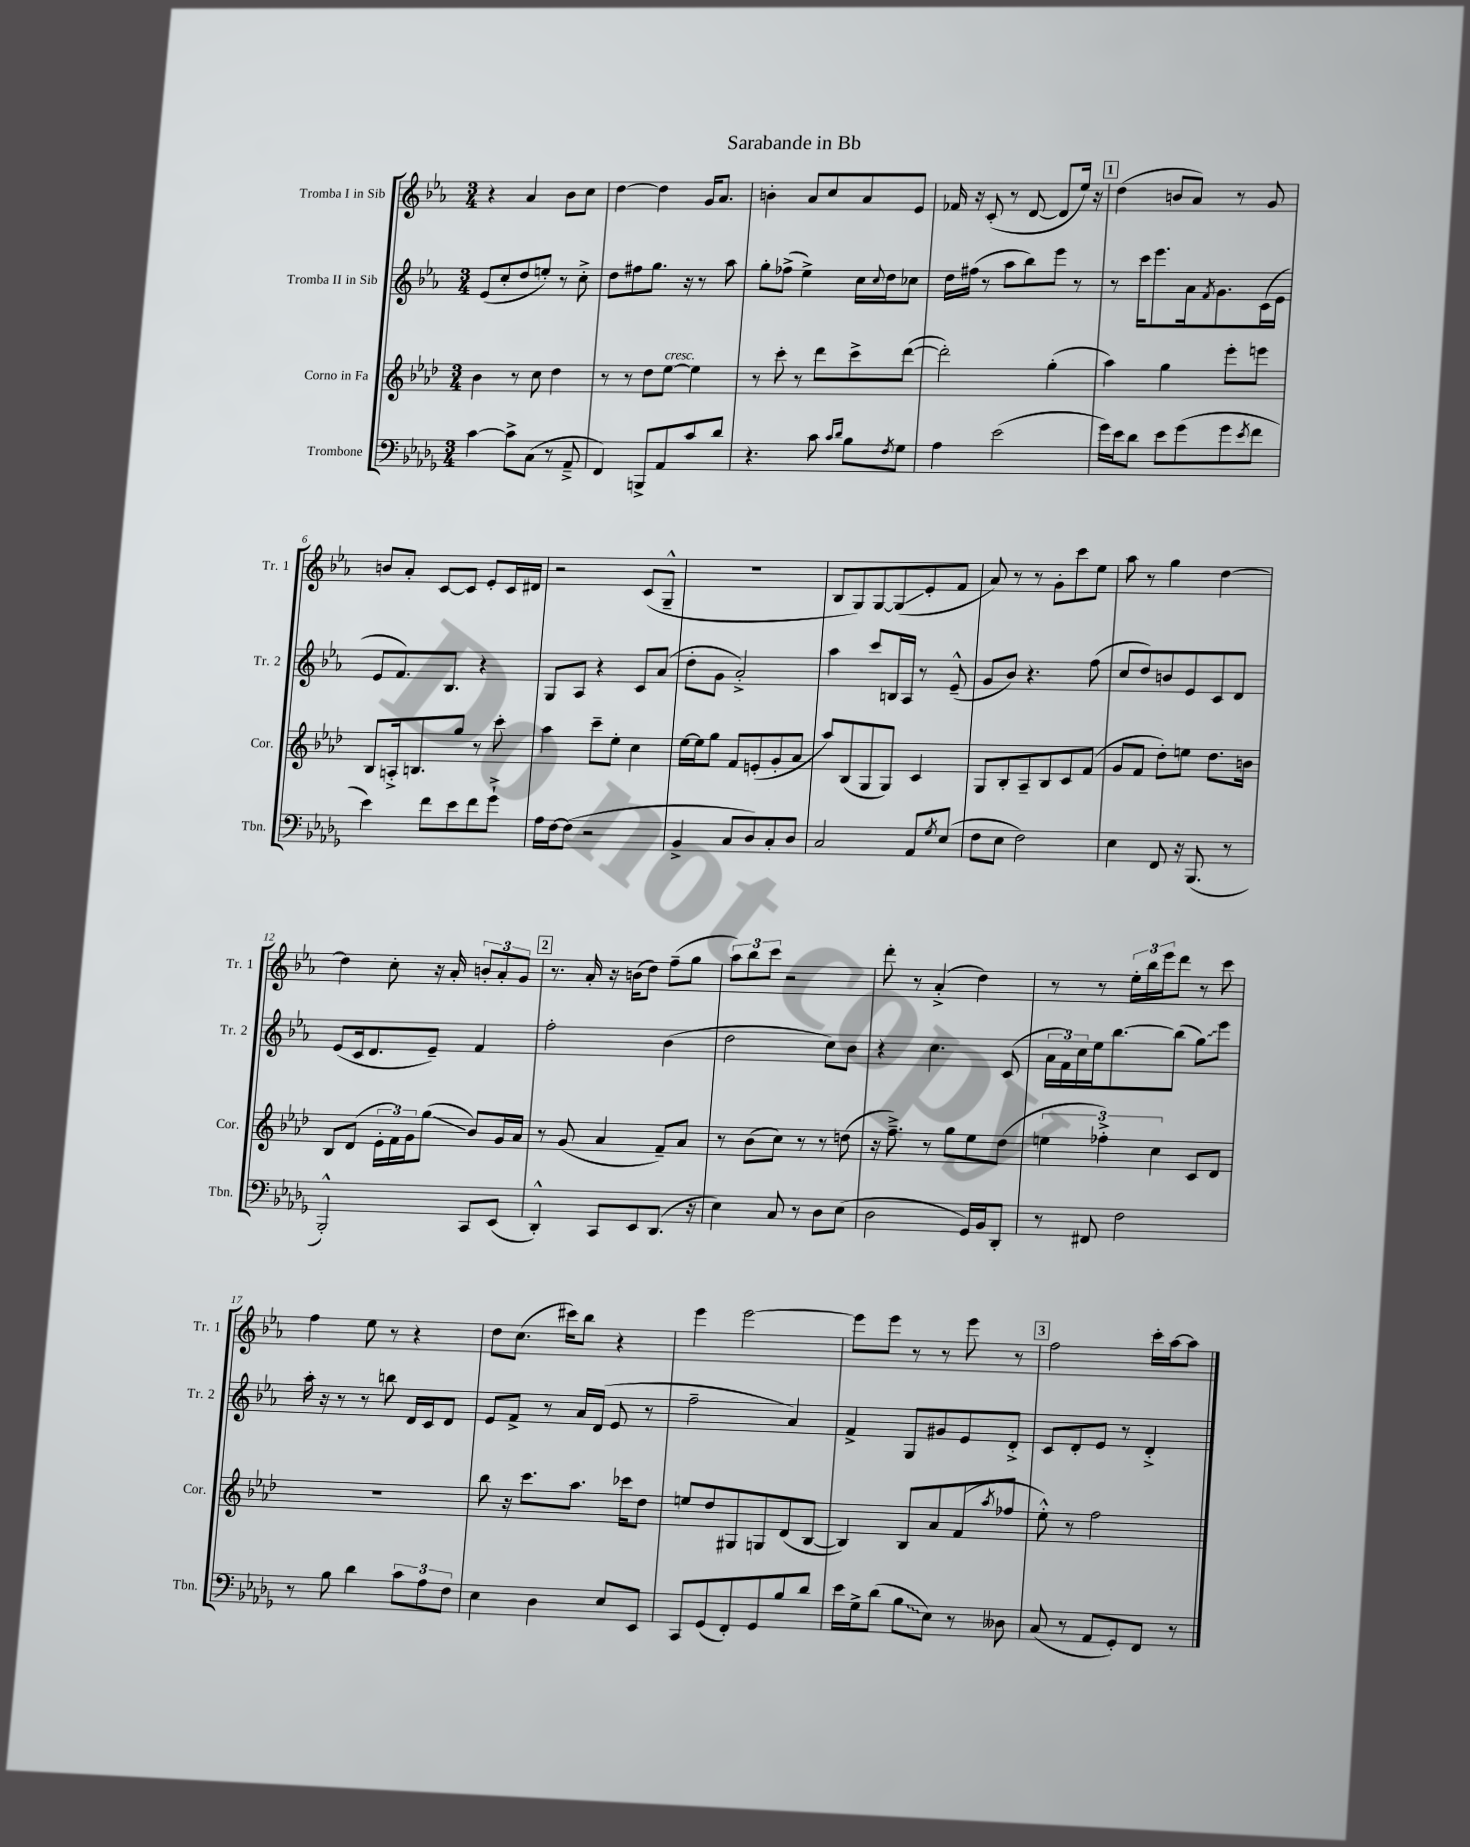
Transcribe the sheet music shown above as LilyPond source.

\header { title = "Sarabande in Bb" }
<<
\new StaffGroup <<
\new Staff = "s0" \with { instrumentName = "Tromba I in Sib" shortInstrumentName = "Tr. 1" } {
    \clef treble \key ees \major \numericTimeSignature \time 3/4
    r4 aes'4 bes'8 c''8 |
    d''4~ d''4 g'16 aes'8. |
    b'4-. aes'8 c''8 aes'8 ees'8 |
    fes'16 r16 c'8-.( r8 d'8~ d'8 ees''16) r16 |
    \mark \markup { \box "1" } d''4( b'8 aes'8) r8 g'8 |
    b'8 aes'8-. c'8~ c'8 ees'8-. c'16 dis'16 |
    r2 c'8( g8---^ |
    R2. |
    bes8 g8) g8~ g8\glissando( ees'8-. f'8 |
    aes'8) r8 r8 g'8-. c'''8 ees''8 |
    aes''8 r8 g''4 d''4~ |
    d''4 c''8-. r16 aes'16-. \tuplet 3/2 { b'8-. aes'8-. g'8 } |
    \mark \markup { \box "2" } r8. aes'16-. r16 b'16( d''8) f''8--( g''8 |
    \tuplet 3/2 { aes''8) bes''8 c'''8 } r2 |
    d'''8-. r8 aes'4-.->( d''4) |
    r8 r8 \tuplet 3/2 { ees''16-. bes''16 ees'''16 } d'''8 r8 c'''8 |
    f''4 ees''8 r8 r4 |
    d''8 c''8.( cis'''16) bes''8 r4 |
    ees'''4 ees'''2~ |
    ees'''8 ees'''8 r8 r8 ees'''8 r8 |
    \mark \markup { \box "3" } f''2 c'''16-. aes''16~ aes''8 \bar "|." |
}
\new Staff = "s1" \with { instrumentName = "Tromba II in Sib" shortInstrumentName = "Tr. 2" } {
    \clef treble \key ees \major \numericTimeSignature \time 3/4
    ees'8( c''8-. d''8 e''8-.) r8 c''8-.-> |
    d''8 fis''8 g''8. r16 r8 aes''8 |
    g''8-. fes''8->( ees''4->) c''16 \appoggiatura { c''8 } d''16 ces''8 |
    d''16 fis''16( r8 aes''8 bes''8) ees'''8 r8 |
    \mark \markup { \box "1" } r8 c'''16 ees'''8. aes'16 \acciaccatura { f'8 } g'8. c'16( ees'16 |
    ees'8 f'8.) bes8. r4 |
    g8 aes8 r4 c'8 aes'8( |
    d''8-. g'8 aes'2-.->) |
    aes''4 c'''8 b16 aes16 r8 ees'8---^( |
    g'8 bes'8) r4. f''8( |
    c''8 d''8) b'8 ees'8 c'8 d'8 |
    ees'8( c'16 d'8. ees'8--) f'4 |
    \mark \markup { \box "2" } f''2-. bes'4( |
    d''2 c''8) bes'8 |
    r4 c''4. c'8( |
    \tuplet 3/2 { aes'16 f'16) c''16 } ees''16 bes''8.~ bes''8( \once \override Glissando.style = #'zigzag g''8\glissando) ees'''8 |
    aes''16-. r16 r8 r8 b''8 d'16 c'16 d'8 |
    ees'8 f'8-> r8 aes'16 d'16( ees'8 r8 |
    f''2-- aes'4) |
    f'4-> g8 gis'8 ees'8 d'8-.-> |
    \mark \markup { \box "3" } c'8 d'8-. ees'8 r8 d'4-.-> \bar "|." |
}
\new Staff = "s2" \with { instrumentName = "Corno in Fa" shortInstrumentName = "Cor." } {
    \clef treble \key aes \major \numericTimeSignature \time 3/4
    bes'4 r8 c''8 des''4 |
    r8 r8 des''8 ees''8~^\markup { \italic "cresc." } ees''4 |
    r8 c'''8-. r8 des'''8 c'''8-> des'''8~( |
    des'''2-.) g''4-.( |
    \mark \markup { \box "1" } aes''4) g''4 ees'''8-. e'''8 |
    bes8 a16-.-> b8. g''8 r8 c'''8-. |
    aes''4 c'''8-- ees''8-. c''4 |
    ees''16~ ees''16 g''8 f'8 e'8-.( g'8-. aes'8 |
    aes''8) bes8( g8 g8) c'4 |
    g8 bes8-. aes8-- bes8 c'8 f'8( |
    g'8 f'8 des''8-.) e''8 des''8. b'16 |
    bes8 des'8( \tuplet 3/2 { ees'16-. f'16) g'16 } g''8\glissando( bes'8) g'16 aes'16 |
    \mark \markup { \box "2" } r8 g'8( aes'4 f'8--) aes'8 |
    r8 bes'8( c''8) r8 r8 d''8( |
    r16 f''8.--->) r8 g''8 ees''8 des''8( |
    \tuplet 3/2 { e''4 fes''4-.->) c''4 } c'8 des'8 |
    R2. |
    bes''8 r16 c'''8. aes''8. ces'''16 des''8 |
    e''8 des''8 gis8 g8 des'8( bes8~ |
    bes4) bes8 aes'8 f'8( \acciaccatura { aes''8 } fes''8 |
    \mark \markup { \box "3" } ees''8-.-^) r8 f''2 \bar "|." |
}
\new Staff = "s3" \with { instrumentName = "Trombone" shortInstrumentName = "Tbn." } {
    \clef bass \key des \major \numericTimeSignature \time 3/4
    c'4~ c'8-> c8( r8 aes,8---> |
    f,4) b,,8-> aes,8 c'8 des'8 |
    r4. c'8 \grace { c'16 des'16 } bes8 \acciaccatura { f8 } ges8 |
    aes4 ees'2( |
    \mark \markup { \box "1" } ges'16) ees'16 des'8 ees'8 ges'8( ges'8 \acciaccatura { ees'8 } f'8 |
    ees'4) f'8 ees'8 f'8 ges'8-!-> |
    aes16 f16~ f8( r2 |
    bes,4-> c8 des8) c8-. des8 |
    c2 aes,8 \acciaccatura { ges8 } ees8( |
    f8 ees8 f2) |
    ees4 f,8 r16 bes,,8.( r8 |
    bes,,2-.-^) c,8 ees,8( |
    \mark \markup { \box "2" } des,4-.-^) c,8 ees,8 des,8.( r16 |
    ees4) c8 r8 des8 ees8( |
    des2 ges,16) bes,16 des,8-. |
    r8 fis,8 f2 |
    r8 bes8 des'4 \tuplet 3/2 { c'8 aes8 f8 } |
    ees4 des4 ees8 ees,8 |
    c,8 ges,8( f,8-.) ges,8 bes8 des'8 |
    ees'16 ges16-> des'8( \once \override Glissando.style = #'zigzag bes8\glissando ees8) r8 deses8 |
    \mark \markup { \box "3" } c8( r8 aes,8 ges,8-.) f,8 r8 \bar "|." |
}
>>
>>
